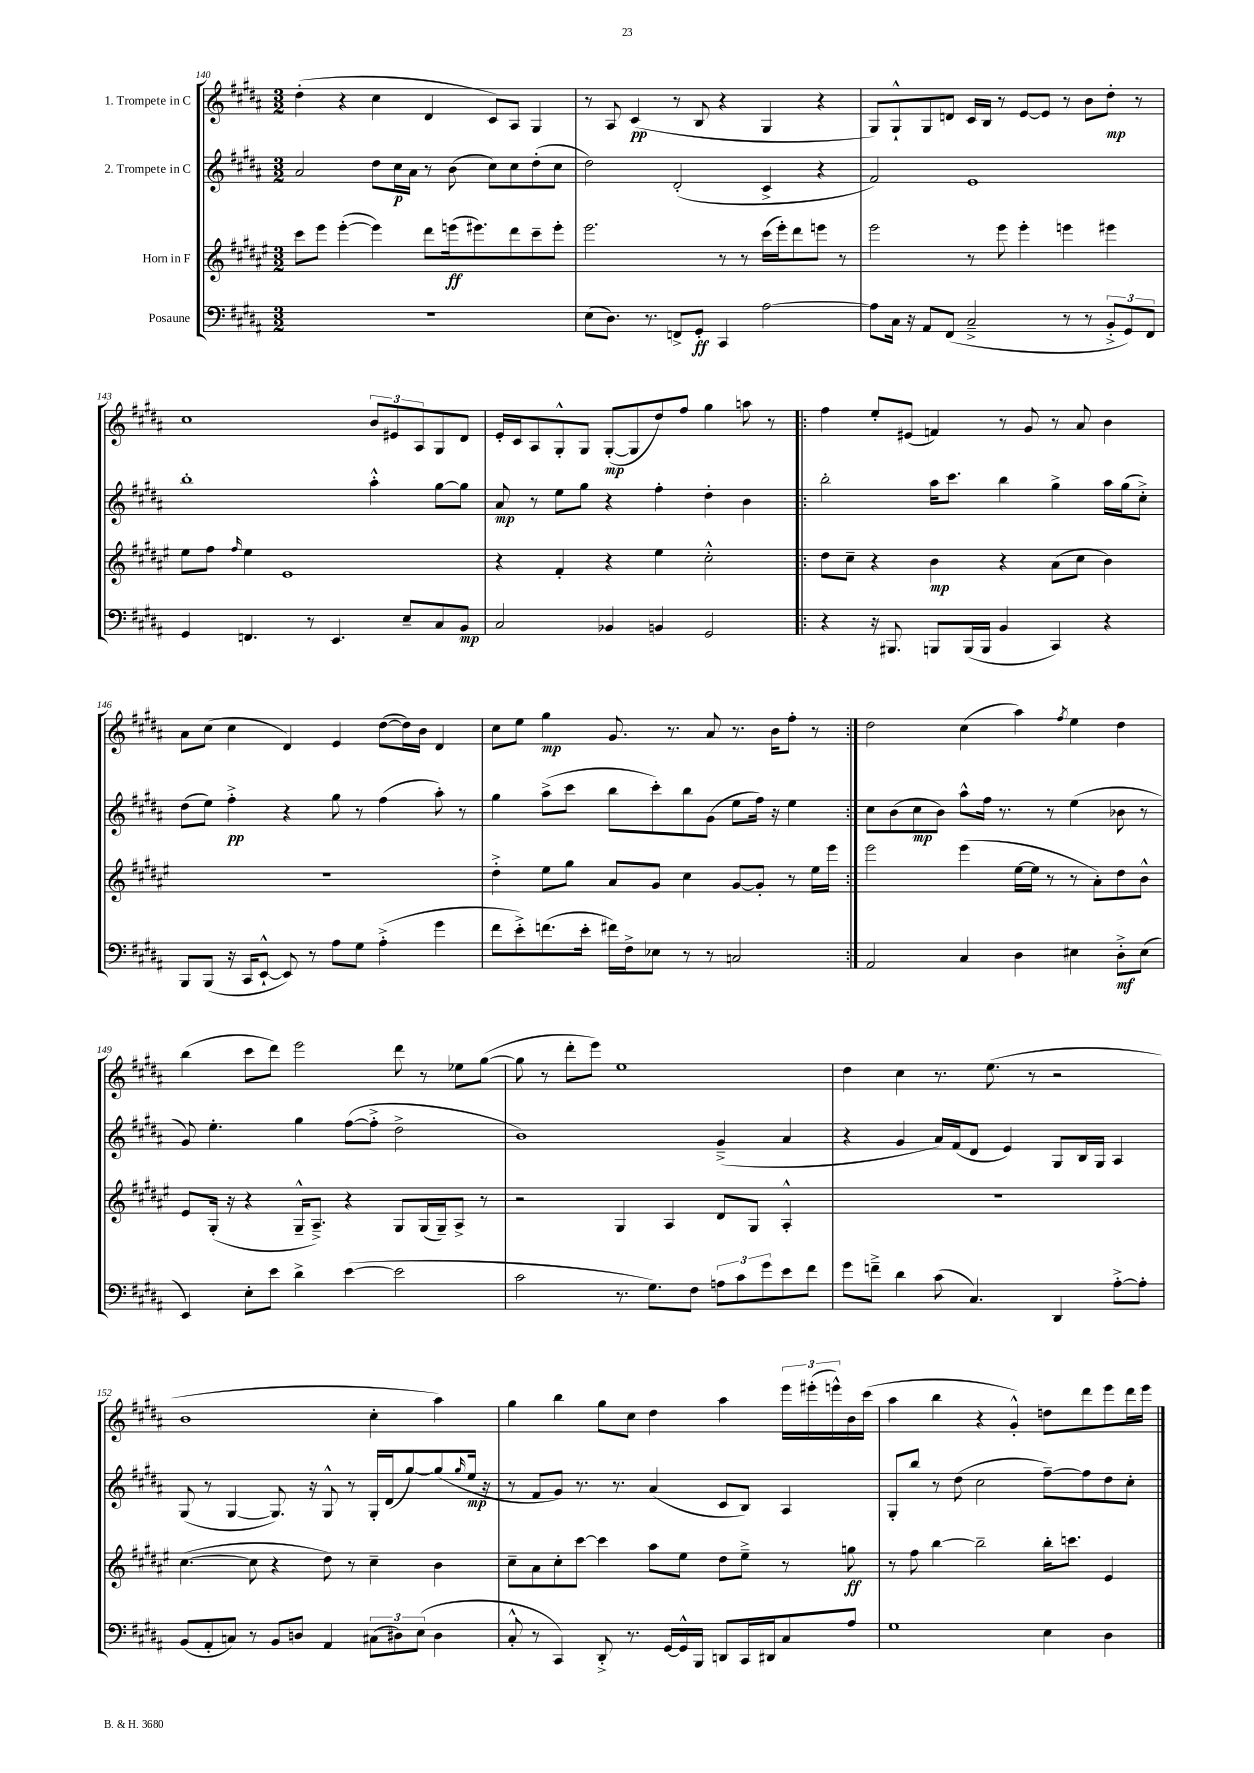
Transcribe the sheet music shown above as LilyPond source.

<<
\new StaffGroup <<
\new Staff = "s0" \with { instrumentName = "1. Trompete in C" } {
    \clef treble \key b \major \numericTimeSignature \time 3/2
    dis''4-.( r4 cis''4 dis'4 cis'8) ais8 gis4 |
    r8 ais8 cis'4\pp( r8 b8 r4 gis4 r4 |
    gis8) gis8-!-^ gis8 d'8 cis'16 b16 r8 e'8~ e'8 r8 b'8 dis''8-.\mp r8 |
    cis''1 \tuplet 3/2 { b'8 eis'8 ais8 } gis8 dis'8 |
    e'16-. cis'16 ais8 gis8-.-^ gis8 gis8~-.\mp( gis8 dis''8) fis''8 gis''4 a''8 r8 |
    \repeat volta 2 { fis''4 e''8-. eis'8( f'4) r8 gis'8 r8 ais'8 b'4 |
    ais'8 cis''8( cis''4 dis'4) e'4 dis''8~( dis''16) b'16 dis'4 |
    cis''8 e''8 gis''4\mp gis'8. r8. ais'8 r8. b'16 fis''8-. r8 | }
    dis''2 cis''4( ais''4) \acciaccatura { fis''8 } e''4 dis''4 |
    b''4( cis'''8 dis'''8) e'''2 dis'''8 r8 ees''8 gis''8~( |
    gis''8 r8 dis'''8-. e'''8) e''1 |
    dis''4 cis''4 r8. e''8.( r8 r2 |
    b'1 cis''4-. ais''4) |
    gis''4 b''4 gis''8 cis''8 dis''4 ais''4 \tuplet 3/2 { e'''16 eis'''16-.( e'''16-^) } b'16 cis'''16( |
    ais''4 b''4 r4 gis'4-.-^) d''8 dis'''8 e'''8 dis'''16 e'''16 \bar "|." |
}
\new Staff = "s1" \with { instrumentName = "2. Trompete in C" } {
    \clef treble \key b \major \numericTimeSignature \time 3/2
    ais'2 dis''8 cis''16\p ais'16 r8 b'8( cis''8) cis''8 dis''8-.( cis''8 |
    dis''2) dis'2-.( cis'4-> r4 |
    fis'2) e'1 |
    b''1-. ais''4-.-^ gis''8~ gis''8 |
    ais'8\mp r8 e''8 gis''8 r4 fis''4-. dis''4-. b'4 |
    \repeat volta 2 { b''2-. ais''16 cis'''8. b''4 gis''4-> ais''16 gis''16( cis''8-.->) |
    dis''8( e''8) fis''4-.->\pp r4 gis''8 r8 fis''4( ais''8-.) r8 |
    gis''4 ais''8->( cis'''8 b''8 cis'''8-.) b''8 gis'8( e''8 fis''16) r16 e''4 | }
    cis''8 b'8( cis''8\mp b'8) ais''8-^ fis''16 r8. r8 e''4( bes'8 r8 |
    gis'8) e''4.-. gis''4 fis''8~( fis''8-.-> dis''2-> |
    b'1) gis'4--->( ais'4 |
    r4 gis'4 ais'16) fis'16( dis'8 e'4) gis8 b16 gis16 ais4 |
    gis8( r8 gis4~ gis8.) r16 gis8-^ r8 gis16-. dis'16( gis''8~) gis''8( \grace { gis''16 } e''16\mp r16 |
    r8 fis'8 gis'8) r8. r8. ais'4( cis'8 b8) ais4 |
    gis8-. b''8 r8 dis''8( cis''2 fis''8~--) fis''8 dis''8 cis''8-. \bar "|." |
}
\new Staff = "s2" \with { instrumentName = "Horn in F" } {
    \clef treble \key fis \major \numericTimeSignature \time 3/2
    cis'''8 eis'''8 eis'''4~-.( eis'''4) dis'''8 e'''16\ff( eis'''8.) dis'''8 cis'''8-- eis'''8-. |
    eis'''2. r8 r8 cis'''16( eis'''16-.) dis'''8 e'''8 r8 |
    eis'''2 r8 eis'''8 eis'''4-. e'''4 eis'''4 |
    eis''8 fis''8 \grace { fis''16 } eis''4 eis'1 |
    r4 fis'4-. r4 eis''4 cis''2-.-^ |
    \repeat volta 2 { dis''8 cis''8-- r4 b'4\mp r4 ais'8( cis''8 b'4) |
    R1. |
    dis''4-.-> eis''8 gis''8 ais'8 gis'8 cis''4 gis'8~ gis'8-. r8 eis''16 eis'''16 | }
    eis'''2 eis'''4( eis''16~ eis''16 r8 r8 ais'8-.) dis''8 b'8-^ |
    eis'8 gis16-.( r16 r4 gis16---^ ais8.--->) r4 gis8 gis16( gis16--) ais8-> r8 |
    r2 gis4 ais4 dis'8 gis8 ais4-.-^ |
    R1. |
    cis''4.~( cis''8 r4 dis''8) r8 cis''4-- b'4 |
    cis''8-- ais'8 cis''8-. cis'''8~ cis'''4 ais''8 eis''8 dis''8 eis''8---> r8 g''8\ff |
    r8 fis''8 b''4~ b''2-- b''16-. c'''8. eis'4 \bar "|." |
}
\new Staff = "s3" \with { instrumentName = "Posaune" } {
    \clef bass \key b \major \numericTimeSignature \time 3/2
    R1. |
    e8( dis8.) r8. f,8-> gis,8-.\ff cis,4 ais2~ |
    ais8 cis16 r16 ais,8 fis,8( cis2---> r8 r8 \tuplet 3/2 { b,8-.-> gis,8) fis,8 } |
    gis,4 f,4. r8 e,4. e8-- cis8 b,8\mp |
    cis2 bes,4 b,4 gis,2 |
    \repeat volta 2 { r4 r16 bis,,8. b,,8 b,,16( b,,16 b,4 cis,4) r4 |
    b,,8 b,,8( r16 cis,16 e,8~-!-^ e,8) r8 ais8 gis8 ais4-.->( gis'4 |
    fis'8 e'8-.->) f'8.( e'16-. fis'16) fis16-> ees8 r8 r8 c2 | }
    ais,2 cis4 dis4 eis4 dis8-.->\mf eis8( |
    e,4) e8-. e'8 dis'4-> e'4~( e'2 |
    cis'2 r8. gis8.) fis8 \tuplet 3/2 { a8 cis'8 gis'8 } e'8 fis'8 |
    gis'8 f'8---> dis'4 cis'8( cis4.) dis,4 ais8~-.-> ais8-. |
    b,8( ais,8-. c8) r8 b,8 d8 ais,4 \tuplet 3/2 { cis8( dis8) e8( } dis4 |
    cis8-.-^ r8 cis,4) dis,8-.-> r8. gis,16~ gis,16-^ b,,16 d,8 cis,16 dis,16 cis8 ais8 |
    gis1 e4 dis4 \bar "|." |
}
>>
>>
\layout { \context { \Score currentBarNumber = #140 } }
